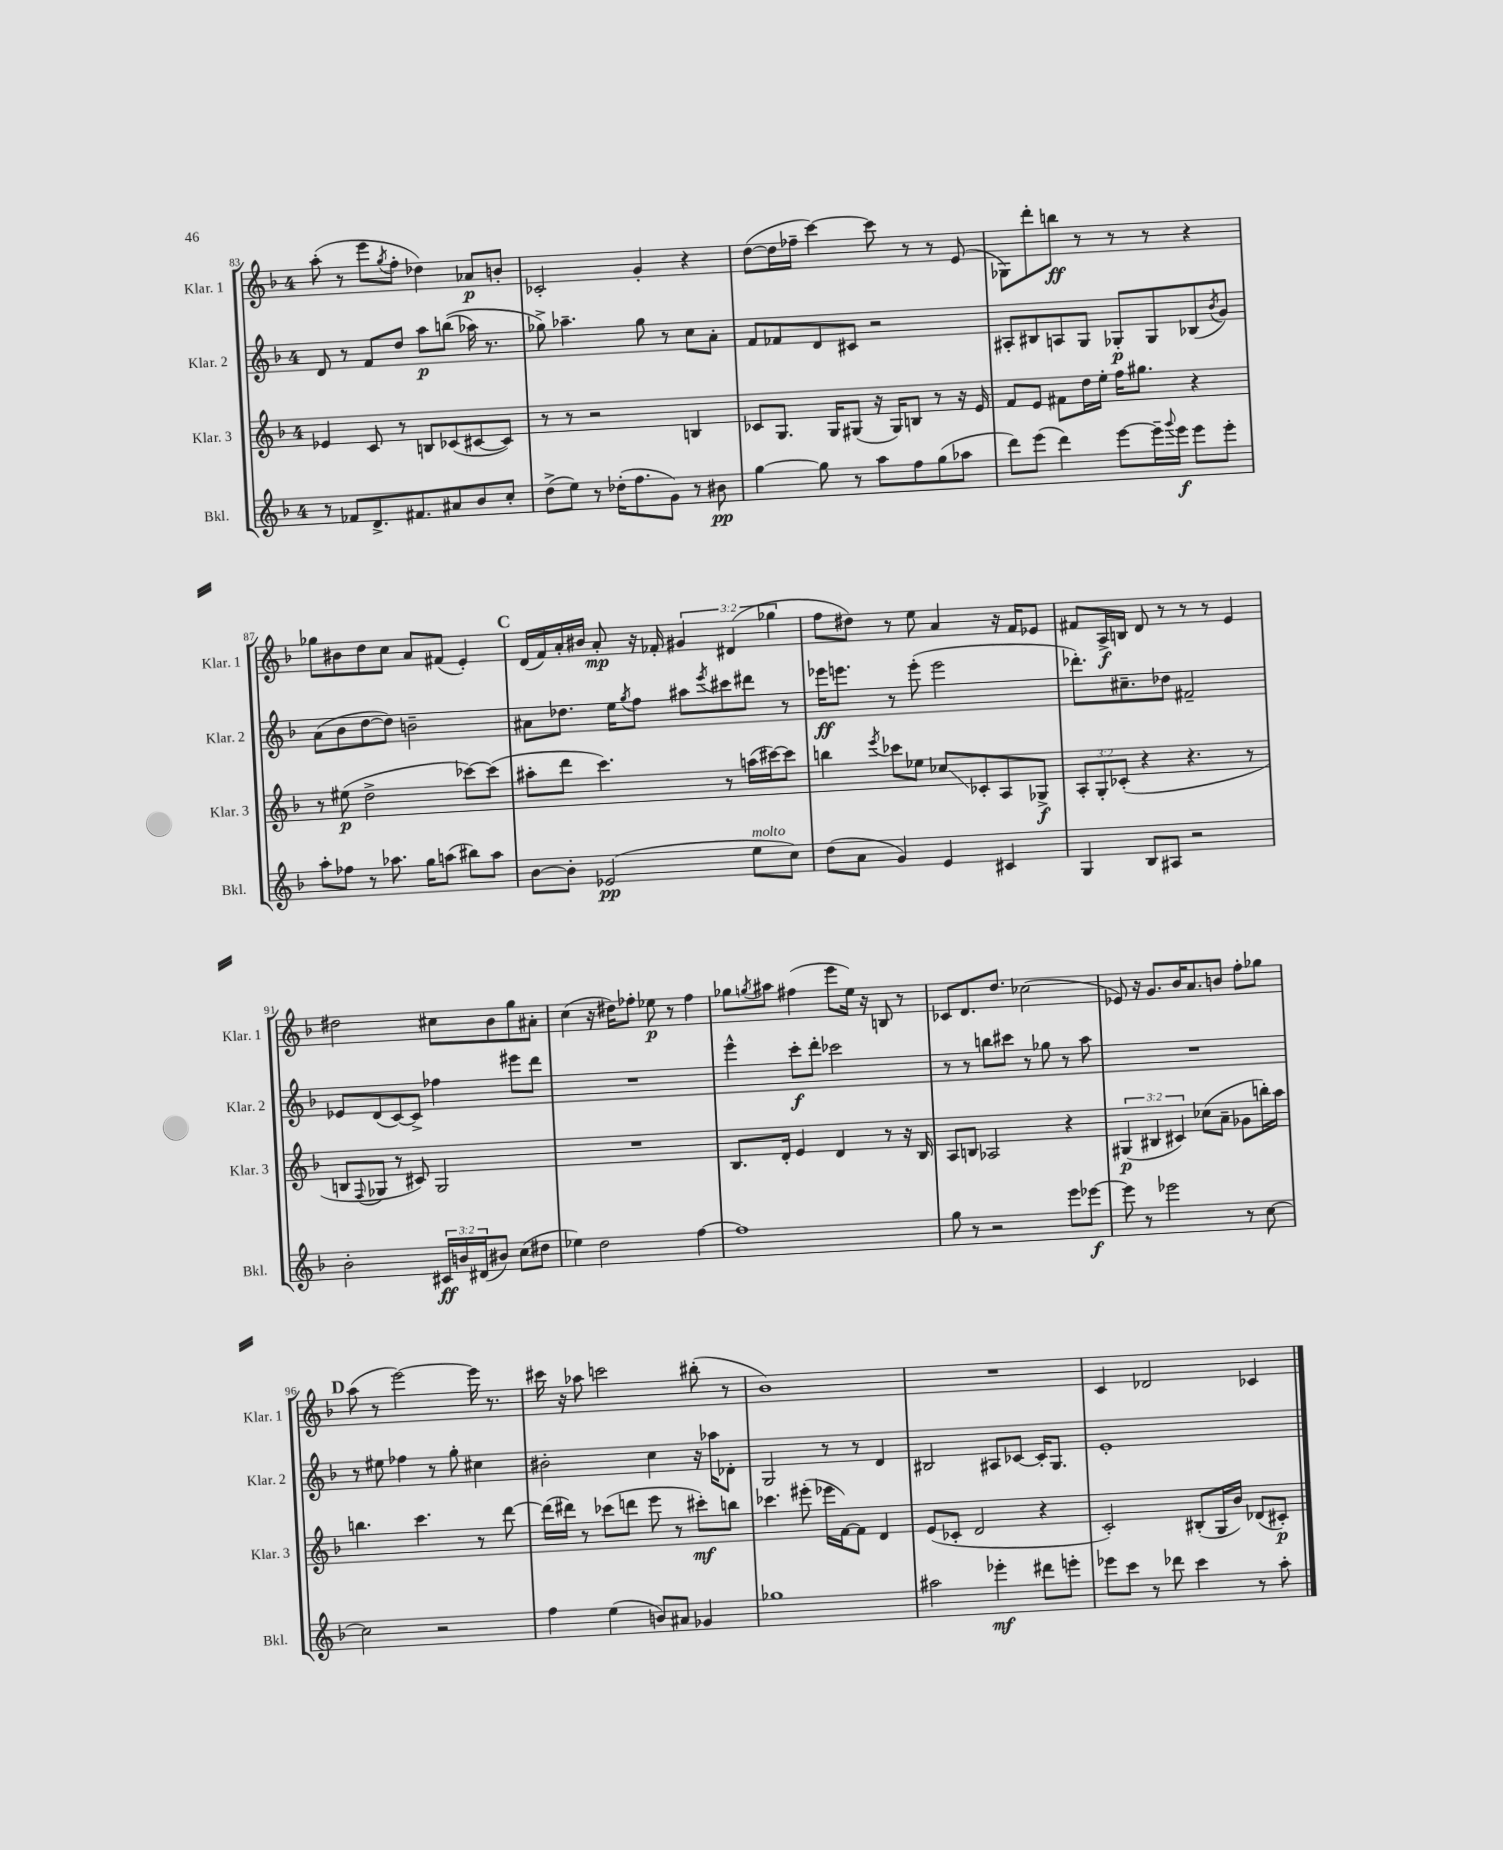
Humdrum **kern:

**kern	**kern	**kern	**kern
*staff4	*staff3	*staff2	*staff1
*clefG2	*clefG2	*clefG2	*clefG2
*k[b-]	*k[b-]	*k[b-]	*k[b-]
*M4/4	*M4/4	*M4/4	*M4/4
8r	4e-	8d	(8aa'
8f-	.	8r	8r
8.d^	8c	8f	8eee
.	.	.	8qgg
.	8r	8dd	8ff'
8.f#	.	.	.
.	8B	8aa	4dd-)
8a#	(8c-	&((8bb	.
8b-	[8c#	16aa-)	8a-
.	.	8.r	.
8cc'	8c#])	.	8b'
=	=	=	=
(8dd^	8r	8gg-^&)	2c-'
8ee)	8r	4.aa-~	.
8r	2r	.	.
(16dd-'	.	.	.
8.ff	.	.	.
.	.	8gg-	4g'
8g)	.	8r	.
8r	4B	8cc	4r
8b#	.	8a'	.
=	=	=	=
[4gg	8c-	8f	([8dd
.	8.G	8f-	16dd]
.	.	.	16ff-~
8gg]	.	8d	[4ccc)
.	16G	.	.
8r	(8G#	8c#	.
8aa	16r	2r	8ccc]
.	16G#)	.	.
8ff	8B	.	8r
(8gg	8r	.	8r
8aa-	16r	.	(8e
.	16e	.	.
=	=	=	=
8ddd)	8f	8A#'	8G-)
(8eee	8e	8B#	8ddd'
4ddd)	8f#	8A	8bb
.	16dd	8G	8r
.	16ee'	.	.
[8eee	16ff	8G-'	8r
.	8.gg#	.	.
16eee~]	.	8G-	8r
8qqggg	.	.	.
16eee	.	.	.
8eee	4r	(8B-	4r
.	.	8qb-	.
8eee'	.	8g)	.
=	=	=	=
8aa'	8r	(8a	8gg-
8ff-	(8ee#	8b-	8b#
8r	2dd^	[8dd	8dd
8.aa-	.	8dd])	8cc
.	.	2b~	8a
16gg	.	.	.
(8aa	.	.	(8f#
8bb#)	[8ccc-)	.	4e')
8aa	(8ccc-]	.	.
=	=	=	=
[8b-	8aa#'	8a#	(16d
.	.	.	16f)
8b-']	8ddd	8.dd-	16a'
.	.	.	16b#
(2e-	4.ccc)	.	8a'
.	.	16ee	.
.	.	8qgg	.
.	.	8ff	16r
.	.	.	16f-'
.	.	8aa#	6g#
.	.	8qeee	.
.	8r	8ccc#	.
.	.	.	(6d#
8ee	(16aa	8ddd#	.
.	[16ccc#)	.	.
.	.	.	6gg-
8cc)	8ccc#]	8r	.
=	=	=	=
(8dd	4bb	16eee-	8ff
.	.	8.eee	.
8a	.	.	8dd#)
.	8qeee	.	.
4g)	8ccc-	8r	8r
.	8ee-	(8eee'	8ee
4e	8cc-	2eee	4a
.	8c-'	.	.
4c#	8A	.	16r
.	.	.	16f
.	8G-^	.	8e-
=	=	=	=
4G	12A'	8.ddd-')	8f#
.	12G'	.	.
.	.	.	16A^
.	(12c-'	.	.
.	.	8.cc#~	16B
8B-	4r	.	8d
8A#	.	8dd-	8r
2r	4.r	2f#~	8r
.	.	.	8r
.	.	.	4e
.	8r	.	.
=	=	=	=
2b-'	8B	8e-	2dd#
.	8qqF	.	.
.	8G-	(8d	.
.	8r	[8c)	.
.	8c#)	8c^]	.
24c#	2G-	4ff-	8cc#
24b	.	.	.
(24d#	.	.	.
8b#)	.	.	8b-
(8cc	.	8eee#	8gg
8dd#	.	8ddd	8a#'
=	=	=	=
4ee-)	1r	1r	(4cc
2dd	.	.	16r
.	.	.	16dd#)
.	.	.	8ff-'
.	.	.	8ee-
.	.	.	8r
[4ff	.	.	4ff-
=	=	=	=
1ff]	8.B-	4eee^^	8gg-
.	.	.	8qgg
.	.	.	8aa#
.	16d'	.	.
.	4e	8ccc'	(4ff#
.	.	8ddd'	.
.	4d	2ccc-	8eee
.	.	.	16ee)
.	.	.	16r
.	8r	.	8B
.	16r	.	8r
.	16B-	.	.
=	=	=	=
8gg	8A	8r	8c-
8r	8B	8r	8.d
2r	2A-	8bb	.
.	.	.	8.dd
.	.	8ccc#	.
.	.	8r	(2cc-
.	.	8gg-	.
8eee	4r	8r	.
[8eee-	.	8aa	.
=	=	=	=
8eee-]	(6G#	1r	8e-)
8r	.	.	16r
.	6B#	.	.
.	.	.	8.g
2eee-	.	.	.
.	6c#)	.	.
.	.	.	16b-
.	.	.	8.a
.	(8cc-	.	.
.	8a~	.	8b
8r	8g-	.	8ff'
[8cc	16bb')	.	8gg-
.	16aa	.	.
=	=	=	=
2cc]	4.bb	8r	(8aa
.	.	8ee#	8r
.	.	4ff-	[2eee)
.	4.ccc	.	.
2r	.	8r	.
.	.	8gg'	.
.	8r	4cc#	16eee]
.	.	.	8.r
.	[8ddd	.	.
=	=	=	=
4ff	(16ddd]	2b#'	16ccc#
.	16ddd#)	.	16r
.	8r	.	8aa-
(4ee	(8ccc-	.	2ccc
.	8ddd	.	.
8b)	8eee	4cc	.
8a#	8r	.	.
4g-	8ccc#')	16r	(8bb#'
.	.	16aa-	.
.	8bb	8d-'	8r
=	=	=	=
1gg-	4.ccc-	2G	1b-)
.	(8eee#'	.	.
.	16eee-	8r	.
.	[16f)	.	.
.	8f]	8r	.
.	4d	4d	.
=	=	=	=
2aa#	(8e	2B#	1r
.	8c-'	.	.
.	2d	.	.
4eee-'	.	8A#	.
.	.	[8c-	.
8ddd#	4r	16c-']	.
.	.	8.G	.
8eee'	.	.	.
=	=	=	=
8eee-	2c')	1e'	4c
8ccc	.	.	.
8r	.	.	2d-
8ddd-	.	.	.
4ccc	(8B#'	.	.
.	16G	.	.
.	16b-)	.	.
8r	(8d-	.	4c-
8aa'	8c#')	.	.
==	==	==	==
*-	*-	*-	*-
